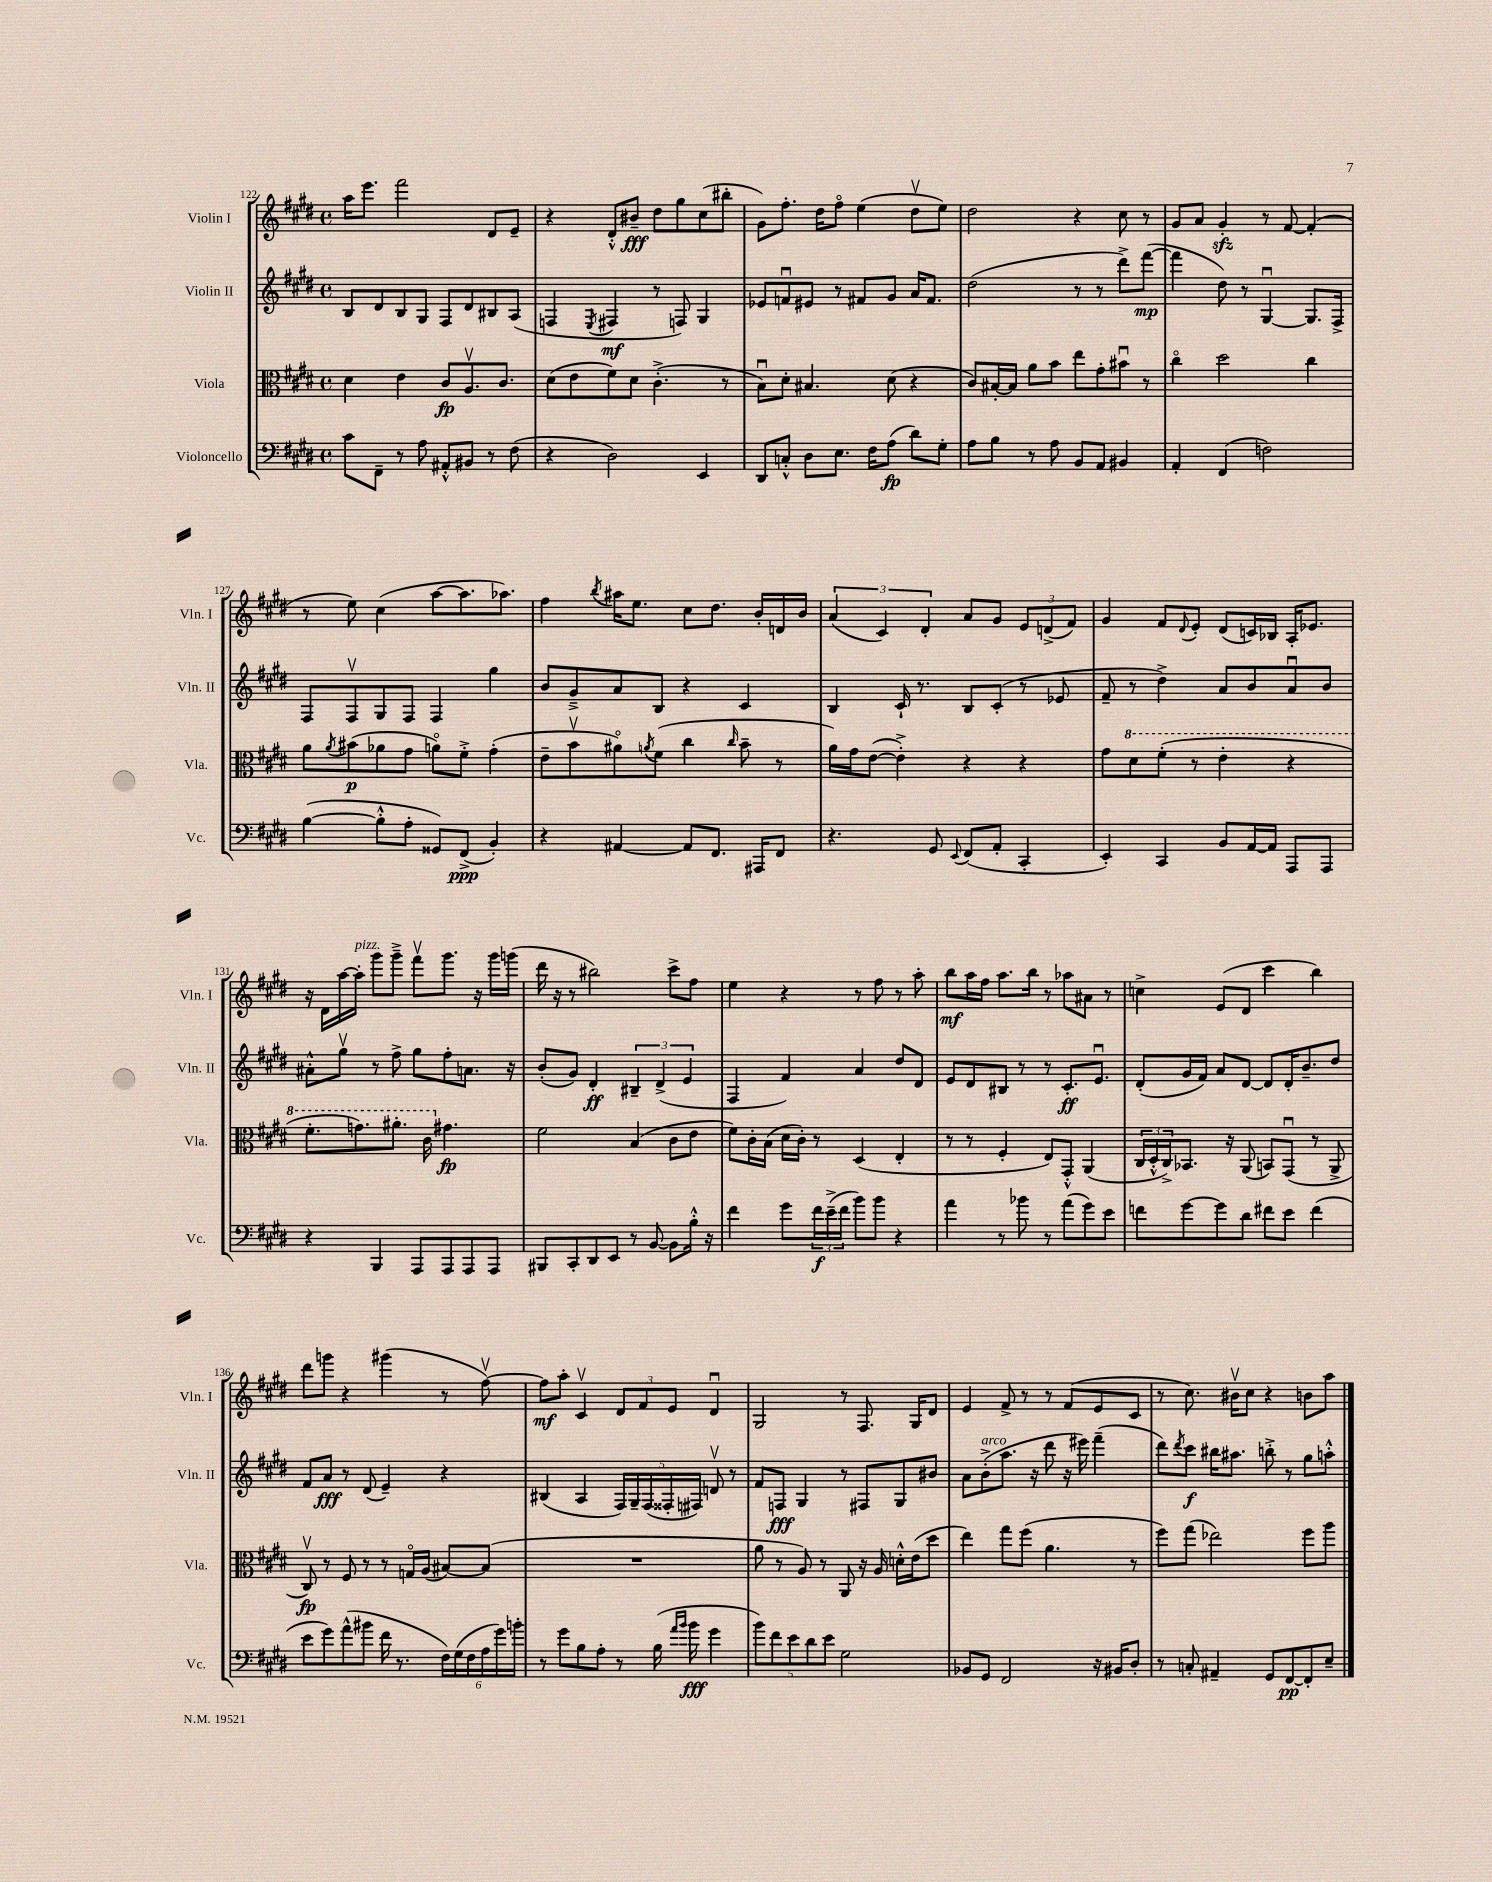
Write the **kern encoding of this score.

**kern	**dynam	**kern	**dynam	**kern	**dynam	**kern	**dynam
*part4	*part4	*part3	*part3	*part2	*part2	*part1	*part1
*staff4	*staff4	*staff3	*staff3	*staff2	*staff2	*staff1	*staff1
*I"Violoncello	*	*I"Viola	*	*I"Violin II	*	*I"Violin I	*
*I'Vc.	*	*I'Vla.	*	*I'Vln. II	*	*I'Vln. I	*
*clefF4	*	*clefC3	*	*clefG2	*	*clefG2	*
*k[f#c#g#d#]	*	*k[f#c#g#d#]	*	*k[f#c#g#d#]	*	*k[f#c#g#d#]	*
*M4/4	*	*M4/4	*	*M4/4	*	*M4/4	*
*met(c)	*	*met(c)	*	*met(c)	*	*met(c)	*
=122	=122	=122	=122	=122	=122	=122	=122
8c#\L	.	4d#\	.	8B/L	.	16aa\KL	.
.	.	.	.	.	.	8.eee\J	.
8FF#~\J	.	.	.	8d#/	.	.	.
8r	.	4e\	.	8B/	.	2fff#\	.
8A\	.	.	.	8G#/J	.	.	.
8AA#X'^^/L	.	8c#/L	fp	8F#/L	.	.	.
8BB#X/J	.	8.Av/	.	8d#/	.	.	.
8r	.	.	.	8B#X/	.	8d#/L	.
.	.	8.c#/J	.	.	.	.	.
(8F#\	.	.	.	(8A/J	.	8e~/J	.
=123	=123	=123	=123	=123	=123	=123	=123
4r	.	(8d#\L	.	4Fn/	.	4r	.
.	.	8e\	.	.	.	.	.
.	.	.	.	8qE/	.	.	.
2D#\)	.	8f#\)	.	4F#X/	mf	8d#'^^/L	.
.	.	8d#\J	.	.	.	8b#X~/J	fff
.	.	(4.c#'^\	.	8r	.	8dd#\L	.
.	.	.	.	8Fn/)	.	8gg#\	.
4EE/	.	.	.	4G#/	.	(8cc#\	.
.	.	8r	.	.	.	8bb#X'\J	.
=124	=124	=124	=124	=124	=124	=124	=124
8DD#/L	.	8Bu\L)	.	8e-X/L	.	8g#\L)	.
8Cn'^^/J	.	8d#'\J	.	8fnu/	.	8.ff#'\J	.
8D#\L	.	4.B#X/	.	8e#X/J	.	.	.
.	.	.	.	.	.	16dd#\KL	.
8.E\J	.	.	.	8r	.	8ff#\J	.
.	.	.	.	8f#X/L	.	(4ee\	.
16F#\KL	.	.	.	.	.	.	.
(8A\J	fp	(8d#\	.	8g#/J	.	.	.
8d#\L)	.	4r	.	16a/KL	.	8dd#v\L	.
.	.	.	.	8.f#/J	.	.	.
8G#'\J	.	.	.	.	.	8ee\J)	.
=125	=125	=125	=125	=125	=125	=125	=125
8A\L	.	8c#/L)	.	(2dd#\	.	2dd#\	.
8B\J	.	[16B#X'/L	.	.	.	.	.
.	.	16B#/JJ]	.	.	.	.	.
8r	.	8a\L	.	.	.	.	.
8A\	.	8b\J	.	.	.	.	.
8BB/L	.	8ee\L	.	8r	.	4r	.
8AA/J	.	8g#'\	.	8r	.	.	.
4BB#X/	.	8b#Xu\J	.	8ddd#^\L)	.	8cc#\	.
.	.	8r	.	([8fff#\J	mp	8r	.
=126	=126	=126	=126	=126	=126	=126	=126
4AA'/	.	4cc#\	.	4fff#\]	.	8g#/L	.
.	.	.	.	.	.	8a/J	.
(4FF#/	.	2dd#\	.	8dd#\)	.	4g#zz'/	.
.	.	.	.	8r	.	.	.
2Fn\)	.	.	.	[4G#u/	.	8r	.
.	.	.	.	.	.	[8f#/	.
.	.	4cc#\	.	8.G#/L]	.	(4f#'/]	.
.	.	.	.	16F#^/Jk	.	.	.
!!LO:LB:g=z
=127	=127	=127	=127	=127	=127	=127	=127
([4B\	.	8a\L	.	8F#/L	.	8r	.
.	.	8qa/	.	.	.	.	.
.	.	(8b#X\	p	8F#v/	.	8ee\)	.
8B'^^\L]	.	8a-X\	.	8G#/	.	(4cc#\	.
8A'\J	.	8g#\J	.	8F#/J	.	.	.
8GG##X/L)	.	8an\L)	.	4F#/	.	[8aa\L	.
(8FF#^/J	ppp	8f#'^\J	.	.	.	8.aa\]	.
4BB'/)	.	(4g#'\	.	4gg#\	.	.	.
.	.	.	.	.	.	8.aa-X\J)	.
=128	=128	=128	=128	=128	=128	=128	=128
4r	.	8e~\L	.	8b/L	.	4ff#\	.
.	.	8bv\	.	8g#~^/	.	.	.
.	.	.	.	.	.	8qbb/	.
[4AA#X/	.	8a#X\)	.	8a/	.	16aa#X\KL	.
.	.	.	.	.	.	8.ee\J	.
.	.	8qan/	.	.	.	.	.
.	.	(8f#\J	.	8B/J	.	.	.
8AA#/L]	.	4cc#\	.	4r	.	8cc#\L	.
8.FF#/J	.	.	.	.	.	8.dd#\J	.
.	.	16qqcc#/	.	.	.	.	.
.	.	8b~\	.	4c#/	.	.	.
16AAA#X/KL	.	.	.	.	.	16b'/LL	.
8FF#/J	.	8r	.	.	.	16dn/	.
.	.	.	.	.	.	16b/JJ	.
=129	=129	=129	=129	=129	=129	=129	=129
4.r	.	16a\LL)	.	4B/	.	(6a/	.
.	.	16g#\J	.	.	.	.	.
.	.	([8e\J	.	.	.	.	.
.	.	.	.	.	.	6c#/)	.
.	.	4e'^\])	.	16c#`/	.	.	.
.	.	.	.	8.r	.	.	.
.	.	.	.	.	.	6d#'/	.
8GG#/	.	.	.	.	.	.	.
8qqEE/	.	.	.	.	.	.	.
(8FF#/L	.	4r	.	8B/L	.	8a/L	.
8AA'/J	.	.	.	(8c#'/J	.	8g#/J	.
4CC#'/	.	4r	.	8r	.	12e/L	.
.	.	.	.	.	.	(12dn^/	.
.	.	.	.	8e-X/	.	.	.
.	.	.	.	.	.	12f#/J)	.
=130	=130	=130	=130	=130	=130	=130	=130
4EE'/)	.	8g#\L	.	8f#~/	.	4g#/	.
*	*	*8va	*	*	*	*	*
.	.	8dd#\	.	8r	.	.	.
4CC#/	.	(8ff#'\J	.	4dd#^\)	.	8f#/L	.
.	.	.	.	.	.	8qqd#/	.
.	.	8r	.	.	.	8e'/J	.
8BB/L	.	4ee'\	.	8a/L	.	(8d#/L	.
[16AA/L	.	.	.	8b/	.	16cn/L)	.
16AA/JJ]	.	.	.	.	.	16B-X/JJ	.
8AAA/L	.	4r	.	8au/	.	16A'/KL	.
.	.	.	.	.	.	8.e-X/J	.
8AAA/J	.	.	.	8b/J	.	.	.
!!LO:LB:g=z
=131	=131	=131	=131	=131	=131	=131	=131
4r	.	8.ff#'\L	.	8a#X'^^\L	.	16r	.
.	.	.	.	.	.	16d#\LL	.
.	.	.	.	8gg#v\J	.	[16aa\	.
!	!	!	!	!	!	!LO:TX:a:i:t=pizz.	!
.	.	8.ggn\)	.	.	.	16aa'\JJ]	.
4BBB/	.	.	.	8r	.	8ggg#\L	.
.	.	8.aa#X'\J	.	8ff#^\	.	8ggg#~^\J	.
8AAA/L	.	.	.	8gg#\L	.	8fff#v\L	.
.	.	16cc#\	.	.	.	.	.
*	*	*X8va	*	*	*	*	*
8AAA/	.	4.g#X\	fp	8ff#'\	.	8.ggg#\J	.
8AAA/	.	.	.	8.an\J	.	.	.
.	.	.	.	.	.	16r	.
8AAA/J	.	.	.	.	.	16ggg#\LL	.
.	.	.	.	16r	.	(16gggn\JJ	.
=132	=132	=132	=132	=132	=132	=132	=132
8BBB#X/L	.	2f#\	.	(8b'/L	.	16ddd#\	.
.	.	.	.	.	.	16r	.
8CC#'/	.	.	.	8g#/J)	.	8r	.
8DD#/	.	.	.	4d#'/	ff	2bb#X\)	.
8EE/J	.	.	.	.	.	.	.
8r	.	(4B/	.	6B#X~/	.	.	.
[8BB/	.	.	.	.	.	.	.
.	.	.	.	(6d#^/	.	.	.
8BB\L]	.	8c#\L	.	.	.	8ccc#^\L	.
.	.	.	.	6e/	.	.	.
16B'^^\Jk	.	8e\J	.	.	.	8ff#\J	.
16r	.	.	.	.	.	.	.
=133	=133	=133	=133	=133	=133	=133	=133
4f#\	.	8f#\L)	.	4F#/	.	4ee\	.
.	.	16c#'\L	.	.	.	.	.
.	.	(16B\JJ	.	.	.	.	.
8g#\L	.	16d#\LL	.	4f#/)	.	4r	.
.	.	16c#'\JJ)	.	.	.	.	.
24f#\L	f	8r	.	.	.	.	.
(24e~^\	.	.	.	.	.	.	.
24f#\JJ	.	.	.	.	.	.	.
8b\L)	.	(4D#/	.	4a/	.	8r	.
8b\J	.	.	.	.	.	8ff#\	.
4r	.	4E'/	.	8dd#/L	.	8r	.
.	.	.	.	8d#/J	.	8aa'\	.
=134	=134	=134	=134	=134	=134	=134	=134
4a\	.	8r	.	8e/L	.	8bb\L	mf
.	.	8r	.	8d#/	.	16aa\L	.
.	.	.	.	.	.	16ff#\JJ	.
8r	.	4F#'/	.	8B#X/J	.	8.aa\L	.
8b-X\	.	.	.	8r	.	.	.
.	.	.	.	.	.	16bb\Jk	.
8r	.	8E/L)	.	8r	.	8r	.
(8a\L	.	8GG#'^^/J	.	8.c#'/L	ff	8aa-X\L	.
8g#\)	.	(4AA/	.	.	.	8a#X\J	.
.	.	.	.	8.eu/J	.	.	.
8e\J	.	.	.	.	.	8r	.
=135	=135	=135	=135	=135	=135	=135	=135
8fn\L	.	24C#/LL	.	(8d#'/L	.	4ccn^\	.
.	.	24D#'^^/	.	.	.	.	.
.	.	24C#^/J)	.	.	.	.	.
[8g#\	.	8.BB-X/J	.	16g#/L	.	.	.
.	.	.	.	16f#/JJ)	.	.	.
8g#\]	.	.	.	8a/L	.	(8e/L	.
.	.	16r	.	.	.	.	.
8d#\J	.	(8AA/	.	[8d#/J	.	8d#/J	.
8f#X\L	.	8BBn/L)	.	8d#/L]	.	4ccc#\	.
8e\J	.	(8GG#u/J	.	16d#'/K	.	.	.
.	.	.	.	8.b~/	.	.	.
(4f#\	.	8r	.	.	.	4bb\)	.
.	.	8AA^/	.	8dd#/J	.	.	.
!!LO:LB:g=z
=136	=136	=136	=136	=136	=136	=136	=136
8e\L	.	8C#v/)	fp	8f#/L	.	8ddd#\L	.
8g#\)	.	8r	.	8a/J	fff	8gggn\J	.
(8a^^\	.	8F#/	.	8r	.	4r	.
8b#X\J	.	8r	.	(8d#/	.	.	.
16f#\	.	8r	.	4e~/)	.	(4ggg#X\	.
8.r	.	.	.	.	.	.	.
.	.	16Gn/LL	.	.	.	.	.
.	.	(16A/JJ	.	.	.	.	.
24F#\LL)	.	[8B#X/L)	.	4r	.	8r	.
(24G#\	.	.	.	.	.	.	.
24F#\	.	.	.	.	.	.	.
24A\	.	(8B#/J]	.	.	.	[8ff#v\)	.
24g#\)	.	.	.	.	.	.	.
24bn'\JJ	.	.	.	.	.	.	.
=137	=137	=137	=137	=137	=137	=137	=137
8r	.	1r	.	(4B#X/	.	8ff#\L]	mf
8g#\L	.	.	.	.	.	8aa'\J	.
8B\	.	.	.	4A/	.	4c#v/	.
8A'\J	.	.	.	.	.	.	.
8r	.	.	.	20F#/LL)	.	12d#/L	.
.	.	.	.	20G#~/	.	.	.
.	.	.	.	.	.	12f#/	.
.	.	.	.	(20F#/	.	.	.
(16B\	.	.	.	.	.	.	.
.	.	.	.	20F##X'/	.	.	.
.	.	.	.	.	.	12e/J	.
16qqa/LL	.	.	.	.	.	.	.
16qqb/JJ	.	.	.	.	.	.	.
16b\	fff	.	.	.	.	.	.
.	.	.	.	20F#X/JJ)	.	.	.
4g#\	.	.	.	8dnv/	.	4d#u/	.
.	.	.	.	8r	.	.	.
=138	=138	=138	=138	=138	=138	=138	=138
10b\L)	.	8a\	.	8f#/L	.	2G#/	.
10f#\	.	.	.	.	.	.	.
.	.	8r	.	8Fn/J	fff	.	.
10e\	.	.	.	.	.	.	.
.	.	8A/)	.	4G#/	.	.	.
10d#\	.	.	.	.	.	.	.
.	.	8r	.	.	.	.	.
10e\J	.	.	.	.	.	.	.
2G#\	.	8AA/	.	8r	.	8r	.
.	.	16r	.	8F#X/L	.	8.F#/	.
.	.	16A/	.	.	.	.	.
.	.	16dn'^^\LL	.	8G#/	.	.	.
.	.	(16e\J	.	.	.	16G#/KL	.
.	.	8dd#\J	.	8b#X/J	.	8d#/J	.
=139	=139	=139	=139	=139	=139	=139	=139
8BB-X/L	.	4ee\)	.	8a\L	.	4e/	.
!	!	!	!	!LO:TX:a:i:t=arco	!	!	!
8GG#/J	.	.	.	(8b'^\	.	.	.
2FF#/	.	8gg#\L	.	8.aa\J	.	8f#^/	.
.	.	(8ff#\J	.	.	.	8r	.
.	.	.	.	16r	.	.	.
.	.	4.a\	.	8ddd#\	.	8r	.
.	.	.	.	16r	.	(8f#/L	.
.	.	.	.	16eee#X\)	.	.	.
16r	.	.	.	(4fff#~\	.	8e/	.
16BB#X/KL	.	.	.	.	.	.	.
8D#'/J	.	8r	.	.	.	8c#/J	.
=140	=140	=140	=140	=140	=140	=140	=140
8r	.	8ff#\L)	.	8ddd#\L)	.	8r	.
.	.	.	.	8qddd#/	.	.	.
8Cn'/	.	(8gg#\J	.	8ccc#\J	f	8.cc#\)	.
4AA#X~/	.	2ee-X\)	.	16bb#X\KL	.	.	.
.	.	.	.	8.aa#X\J	.	16b#Xv\KL	.
.	.	.	.	.	.	8cc#\J	.
8GG#/L	.	.	.	8bbn'^\	.	4r	.
[8FF#/	pp	.	.	8r	.	.	.
8FF#'/]	.	8ff#\L	.	8gg#\L	.	8bn\L	.
8E~/J	.	8aa\J	.	8aan'^^\J	.	8aa\J	.
==	==	==	==	==	==	==	==
*-	*-	*-	*-	*-	*-	*-	*-
